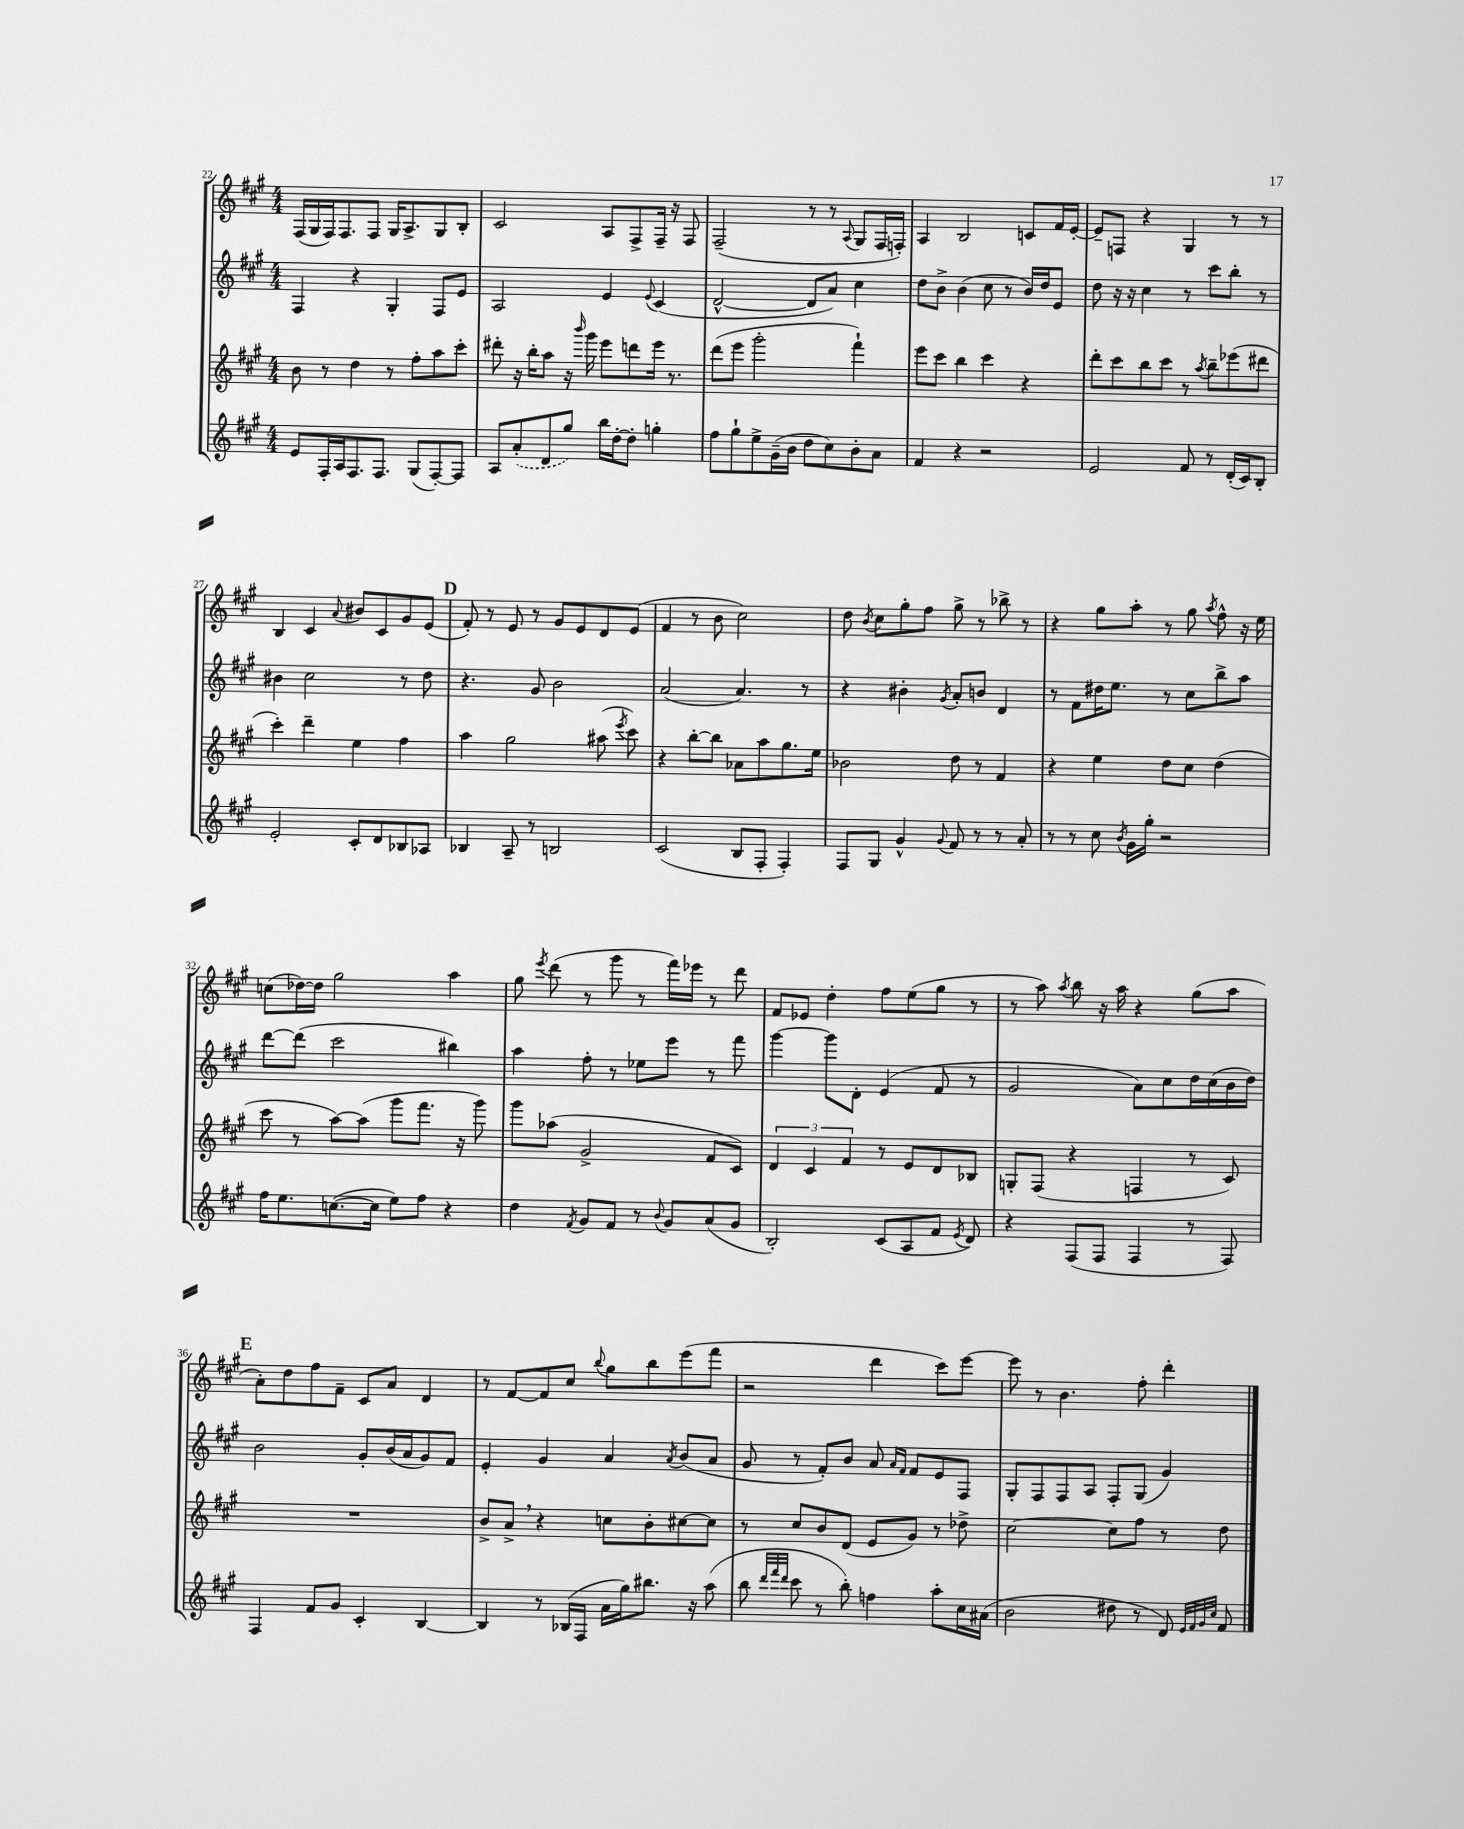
<<
\new StaffGroup <<
\new Staff = "s0" {
    \clef treble \key a \major \numericTimeSignature \time 4/4
    \autoBeamOff fis16[( gis16 fis16) fis8. fis8] gis16[ a8.-> gis8 b8]-. |
    cis'2 a8[ fis8-> fis16]-- r16 fis8 |
    fis2--( r8 r8 \appoggiatura { a8 } gis8[ fis16 f16]-.) |
    a4 b2 c'8[ fis'16 e'16]~-. |
    e'8[-- f8] r4 gis4 r8 r8 |
    b4 cis'4 \appoggiatura { a'8 } bis'8[ cis'8 gis'8 e'8]( |
    \mark \markup { \bold "D" } fis'8-.) r8 e'8 r8 gis'8[ e'8 d'8 e'8]( |
    fis'4 r8 b'8 cis''2) |
    d''8 \acciaccatura { b'8 } cis''8[ gis''8-. fis''8] gis''8-> r8 bes''8-> r8 |
    r4 gis''8[ a''8]-. r8 gis''8 \acciaccatura { a''8 } fis''8-^ r16 e''16 |
    c''8[( des''16~) des''16] gis''2 a''4 |
    gis''8 \acciaccatura { e'''8 } d'''8( r8 gis'''8 r8 fis'''16[) ees'''16] r8 d'''8 |
    fis'8[ ees'8] d''4-. fis''8[ e''8( gis''8] r8 |
    r8 a''8) \acciaccatura { a''8 } b''8 r16 a''16 r4 gis''8[( a''8] |
    \mark \markup { \bold "E" } a'8[-.) d''8 fis''8 fis'8]-- cis'8[ a'8] d'4 |
    r8 fis'8[~ fis'8 cis''8] \appoggiatura { b''8 } gis''8[ b''8 e'''8( fis'''8] |
    r2 d'''4 cis'''8[) e'''8]~ |
    e'''8 r8 b'4. fis''8-. d'''4-. \bar "|." |
}
\new Staff = "s1" {
    \clef treble \key a \major \numericTimeSignature \time 4/4
    \autoBeamOff fis4 r4 gis4-. fis8[ e'8] |
    a2 e'4 \appoggiatura { e'8 } cis'4( |
    d'2~-^ d'8[ a'8]) cis''4 |
    d''8[ b'8]-> b'4( cis''8 r8 b'16[) d''16 e'8] |
    d''8 r16 r16 cis''4 r8 cis'''8[ b''8]-. r8 |
    bis'4 cis''2 r8 d''8 |
    \mark \markup { \bold "D" } r4. gis'8 b'2 |
    a'2( a'4.) r8 |
    r4 bis'4-. \acciaccatura { gis'8 } a'8[-. b'8] d'4 |
    r8 fis'8[ dis''16 e''8.] r8 cis''8[ b''8-> a''8] |
    d'''8[~ d'''8]( cis'''2 bis''4) |
    a''4 fis''8-. r8 ees''8[ e'''8] r8 fis'''8 |
    gis'''4~ gis'''8[ d'8]-. e'4( fis'8 r8 |
    gis'2 a'8[) cis''8 d''16 cis''16( b'16 d''16]) |
    \mark \markup { \bold "E" } b'2 gis'8[-. b'16( a'16 gis'8) fis'8] |
    e'4-. gis'4 a'4 \acciaccatura { a'8 } b'8[( a'8] |
    gis'8 r8 fis'8[-.) b'8] a'8 \grace { a'16[ fis'16] } fis'8[ e'8 fis8] |
    gis8[-. fis8 fis8 a8] fis8[-. gis8]( gis'4) \bar "|." |
}
\new Staff = "s2" {
    \clef treble \key a \major \numericTimeSignature \time 4/4
    \autoBeamOff b'8 r8 d''4 r8 fis''8[-. a''8 cis'''8]-. |
    dis'''8-. r16 b''16[-. a''8] r16 \grace { b'''16 } gis'''16 e'''8[ d'''8 e'''16] r8. |
    d'''8[( e'''8] gis'''2-. fis'''4-!) |
    e'''8[ cis'''8] b''4 cis'''4 r4 |
    d'''8[-. cis'''8 b''8 cis'''8] r8 \acciaccatura { a''8 } b''8[-- ees'''8( dis'''8] |
    cis'''4-.) d'''4-- e''4 fis''4 |
    \mark \markup { \bold "D" } a''4 gis''2 ais''8( \acciaccatura { e'''8 } cis'''8) |
    r4 b''8[~-. b''8] aes'8[ a''8 gis''8. e''16] |
    bes'2 d''8 r8 fis'4 |
    r4 e''4 d''8[ cis''8] d''4( |
    cis'''8 r8 a''8[~) a''8]( gis'''8[ fis'''8.] r16 gis'''8) |
    gis'''8[ aes''8]( gis'2-> fis'8[ cis'8]) |
    \tuplet 3/2 { d'4 cis'4 fis'4 } r8 e'8[ d'8 bes8] |
    g8[-. fis8]( r4 f4 r8 cis'8) |
    \mark \markup { \bold "E" } R1 |
    b'8[-> a'8]-> \breathe r4 c''8[ b'8-. cis''8~ cis''8] |
    r8 cis''8[ b'8 d'8]( e'8[ gis'8]) r8 des''8-> |
    cis''2~ cis''8[ fis''8] r8 d''8 \bar "|." |
}
\new Staff = "s3" {
    \clef treble \key a \major \numericTimeSignature \time 4/4
    \autoBeamOff e'8[ fis16-. a16 fis8. fis8.] gis8[( fis8~-.) fis8] |
    a8[ \once \slurDashed a'8-.( d'8 gis''8]) b''16[ d''16~-. d''8]-. g''4-. |
    fis''8[ gis''8-! e''8-> gis'16--( b'16] d''8[ cis''8) b'8-. a'8] |
    fis'4 r4 r2 |
    e'2 fis'8 r8 d'16[-.( cis'16) b8]-. |
    e'2-. cis'8[-. d'8 bes8 aes8] |
    \mark \markup { \bold "D" } bes4 a8-- r8 b2 |
    cis'2( b8[ fis8]-. fis4-.) |
    fis8[ gis8] gis'4-^ \appoggiatura { gis'8 } fis'8 r8 r8 a'8-. |
    r8 r8 cis''8 \acciaccatura { b'8 } gis'16[ gis''16]-. r2 |
    fis''16[ e''8. c''8.~( c''16] e''8[) fis''8] r4 |
    d''4 \acciaccatura { fis'8 } gis'8[ fis'8] r8 \appoggiatura { b'8 } gis'8[ a'8( gis'8] |
    b2-.) cis'8[( a8 fis'8] \acciaccatura { e'8 } d'8) |
    r4 fis8[( fis8] fis4 r8 fis8) |
    \mark \markup { \bold "E" } fis4 fis'8[ gis'8] cis'4-. b4~ |
    b4 r8 bes16[( fis16] a'16[ gis''16) bis''8.] r16 a''8( |
    b''8 \grace { d'''32[ fis'''32 d'''32] } cis'''8 r8 b''8-.) f''4 a''8[-. cis''16 ais'16]( |
    b'2 dis''8 r8 d'8) \grace { e'32[ fis'32 gis'32 cis''32] } fis'8 \bar "|." |
}
>>
>>
\layout { \context { \Score currentBarNumber = #22 } }
